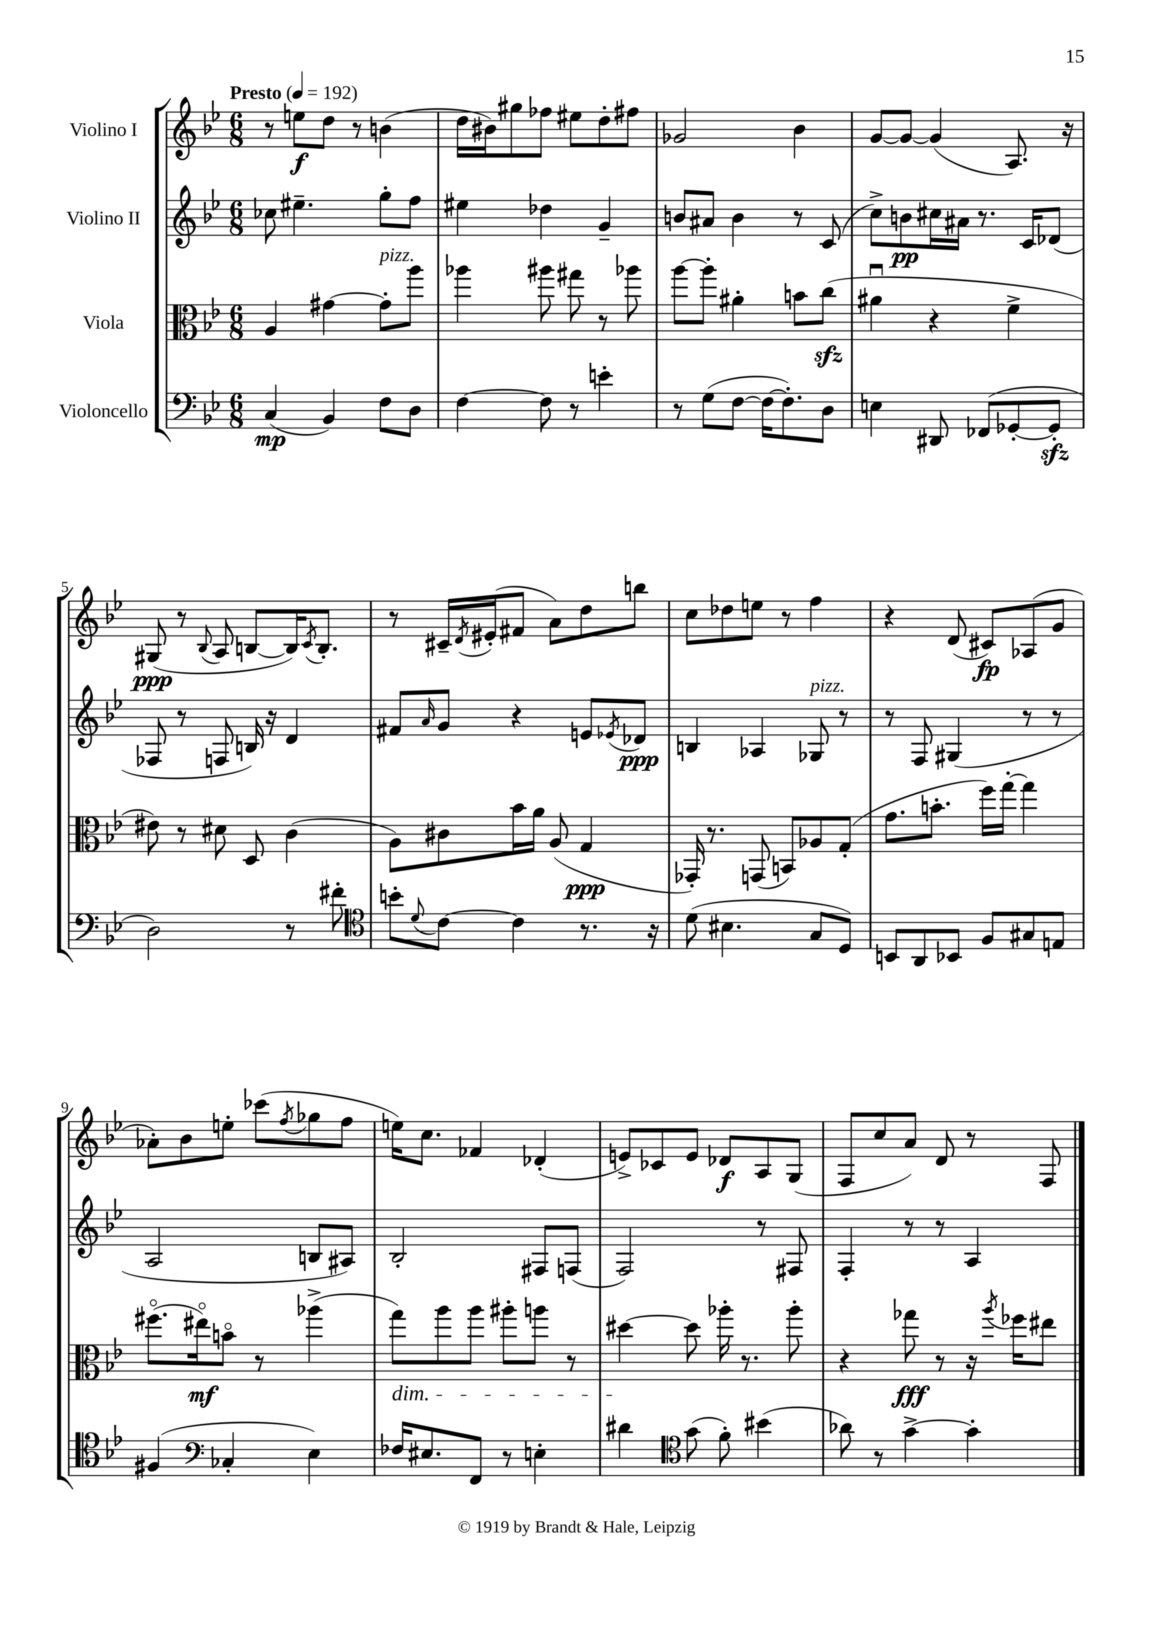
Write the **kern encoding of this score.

**kern	**dynam	**kern	**dynam	**kern	**dynam	**kern	**dynam
*part4	*part4	*part3	*part3	*part2	*part2	*part1	*part1
*staff4	*staff4	*staff3	*staff3	*staff2	*staff2	*staff1	*staff1
*I"Violoncello	*	*I"Viola	*	*I"Violino II	*	*I"Violino I	*
*clefF4	*	*clefC3	*	*clefG2	*	*clefG2	*
*k[b-e-]	*	*k[b-e-]	*	*k[b-e-]	*	*k[b-e-]	*
*M6/8	*	*M6/8	*	*M6/8	*	*M6/8	*
*MM192	*	*MM192	*	*MM192	*	*MM192	*
=1	=1	=1	=1	=1	=1	=1	=1
!	!	!	!	!	!	!LO:TX:a:B:t=Presto	!
(4C/	mp	4A/	.	8cc-X\	.	8r	.
.	.	.	.	4.ee#X~\	.	8een\L	f
4BB-/)	.	[4g#X\	.	.	.	8dd\J	.
.	.	.	.	.	.	8r	.
!	!	!LO:TX:a:i:t=pizz.	!	!	!	!	!
8F\L	.	8g#'\L]	.	8gg'\L	.	(4bn\	.
8D\J	.	8aa\J	.	8ff\J	.	.	.
=2	=2	=2	=2	=2	=2	=2	=2
[4F\	.	4aa-X\	.	4ee#X\	.	16dd\LL	.
.	.	.	.	.	.	16b#X\J)	.
.	.	.	.	.	.	8gg#X\	.
8F\]	.	8aa#X\	.	4dd-X\	.	8ff-X\J	.
8r	.	8gg#X\	.	.	.	8ee#X\L	.
4en'\	.	8r	.	4g~/	.	8dd'\	.
.	.	8aa-X\	.	.	.	8ff#X\J	.
=3	=3	=3	=3	=3	=3	=3	=3
8r	.	[8aa\L	.	8bn/L	.	2g-X/	.
(8G\L	.	8aa'\J]	.	8a#X/J	.	.	.
[8F\J	.	4a#X'\	.	4b\	.	.	.
16F\KL_	.	.	.	.	.	.	.
8.F'\])	.	.	.	.	.	.	.
.	.	8bn\L	.	8r	.	4b-\	.
8D\J	.	(8cczz\J	.	(8c/	.	.	.
=4	=4	=4	=4	=4	=4	=4	=4
4En\	.	4a#Xu\	.	8cc^\L)	.	[8g/L	.
.	.	.	.	8bn\	pp	8g/J_	.
8DD#X/	.	4r	.	16cc#X\L	.	(4g/]	.
.	.	.	.	16a#X\JJ	.	.	.
(8FF-X/L	.	.	.	8.r	.	.	.
[8GG-X'/	.	4f^\	.	.	.	8.A/)	.
.	.	.	.	16c/KL	.	.	.
8GG-zz'/J]	.	.	.	(8d-X/J	.	.	.
.	.	.	.	.	.	16r	.
!!LO:LB:g=z
=5	=5	=5	=5	=5	=5	=5	=5
2D\)	.	8e#X\)	.	8F-X/	.	(8G#X/	ppp
.	.	8r	.	8r	.	8r	.
.	.	.	.	.	.	8qqB-/	.
.	.	8d#X\	.	8Fn/	.	8A/	.
.	.	8D/	.	16Bn/)	.	[8Bn/L	.
.	.	.	.	16r	.	.	.
8r	.	(4c\	.	4d/	.	16B/K])	.
.	.	.	.	.	.	8qc/	.
.	.	.	.	.	.	8.B'/J	.
8f#X'\	.	.	.	.	.	.	.
=6	=6	=6	=6	=6	=6	=6	=6
*clefC4	*	*	*	*	*	*	*
8bn'\L	.	8A\L)	.	8f#X/L	.	8r	.
8qqd/	.	.	.	16qqa/	.	.	.
[8c\J	.	8c#X\	.	8g/J	.	16c#X~/LL	.
.	.	.	.	.	.	8qd/	.
.	.	.	.	.	.	(16e#X'/J	.
4c\]	.	16b-\L	.	4r	.	8f#X/J	.
.	.	16a\JJ	.	.	.	.	.
.	.	(8A/	.	.	.	8a\L)	.
8.r	.	4G/	ppp	8en/L	.	8dd\	.
.	.	.	.	8qe-X/	.	.	.
.	.	.	.	8d-X/J	ppp	8bbn\J	.
16r	.	.	.	.	.	.	.
=7	=7	=7	=7	=7	=7	=7	=7
(8d\	.	16GG-X'/)	.	4Bn/	.	8cc\L	.
.	.	8.r	.	.	.	.	.
4.B#X\	.	.	.	.	.	8dd-X\	.
.	.	(8GGn/	.	4A-X/	.	8een\J	.
.	.	8BBn/L)	.	.	.	8r	.
!	!	!	!	!LO:TX:a:i:t=pizz.	!	!	!
8G/L	.	8A-X/	.	8G-X/	.	4ff\	.
8D/J)	.	(8G'/J	.	8r	.	.	.
=8	=8	=8	=8	=8	=8	=8	=8
8BBn/L	.	8.g\L	.	8r	.	4r	.
8AA/	.	.	.	8F/	.	.	.
.	.	8.bn'\J	.	.	.	.	.
8BB-X/J	.	.	.	(4G#X/	.	(8d/	.
8F/L	.	16ff\LL)	.	.	.	8c#X/L)	fp
.	.	[16gg'\JJ	.	.	.	.	.
8G#X/	.	4gg\]	.	8r	.	(8A-X/	.
8En/J	.	.	.	8r	.	8g/J	.
!!LO:LB:g=z
=9	=9	=9	=9	=9	=9	=9	=9
(4F#X/	.	(8.ff#X\L	.	2A/	.	8a-X'\L)	.
.	.	.	.	.	.	8b-\	.
.	.	16ee#X\k)	mf	.	.	.	.
*clefF4	*	*	*	*	*	*	*
4C-X'/	.	8bn\J	.	.	.	8een'\J	.
.	.	8r	.	.	.	(8ccc-X\L	.
.	.	.	.	.	.	8qff/	.
4E-\)	.	(4aa-X^\	.	8Bn/L	.	8gg-X\	.
.	.	.	.	8A#X/J)	.	8ff\J	.
=10	=10	=10	=10	=10	=10	=10	=10
!	!	!LO:TX:b:i:t=dim.	!	!	!	!	!
16F-X/KL	.	8gg\L)	.	2B-'/	.	16een\KL)	.
8.E#X/	.	.	.	.	.	8.cc\J	.
.	.	8aa\	.	.	.	.	.
8FF/J	.	8aa\J	.	.	.	4f-X/	.
8r	.	8aa#X'\L	.	.	.	.	.
4En'\	.	8aan\J	.	8F#X/L	.	(4d-X'/	.
.	.	8r	.	(8Fn/J	.	.	.
=11	=11	=11	=11	=11	=11	=11	=11
4d#X\	.	[4dd#X\	.	2F/)	.	8en^/L)	.
.	.	.	.	.	.	8c-X/	.
*clefC4	*	*	*	*	*	*	*
(8g\	.	8dd#\]	.	.	.	8e/J	.
8f'\)	.	16aa-X'\	.	.	.	8d-X/L	f
.	.	8.r	.	.	.	.	.
(4b#X\	.	.	.	8r	.	8A/	.
.	.	8aa-'\	.	8F#X/	.	(8G/J	.
=12	=12	=12	=12	=12	=12	=12	=12
8a-X\)	.	4r	.	4F'/	.	8F/L	.
8r	.	.	.	.	.	8cc/	.
[4g^\	.	8gg-X\	fff	8r	.	8a/J)	.
.	.	8r	.	8r	.	8d/	.
4g'\]	.	16r	.	4A/	.	8r	.
.	.	8qaa/	.	.	.	.	.
.	.	16ff-X\KL	.	.	.	.	.
.	.	8ee#X\J	.	.	.	8F/	.
==	==	==	==	==	==	==	==
*-	*-	*-	*-	*-	*-	*-	*-
